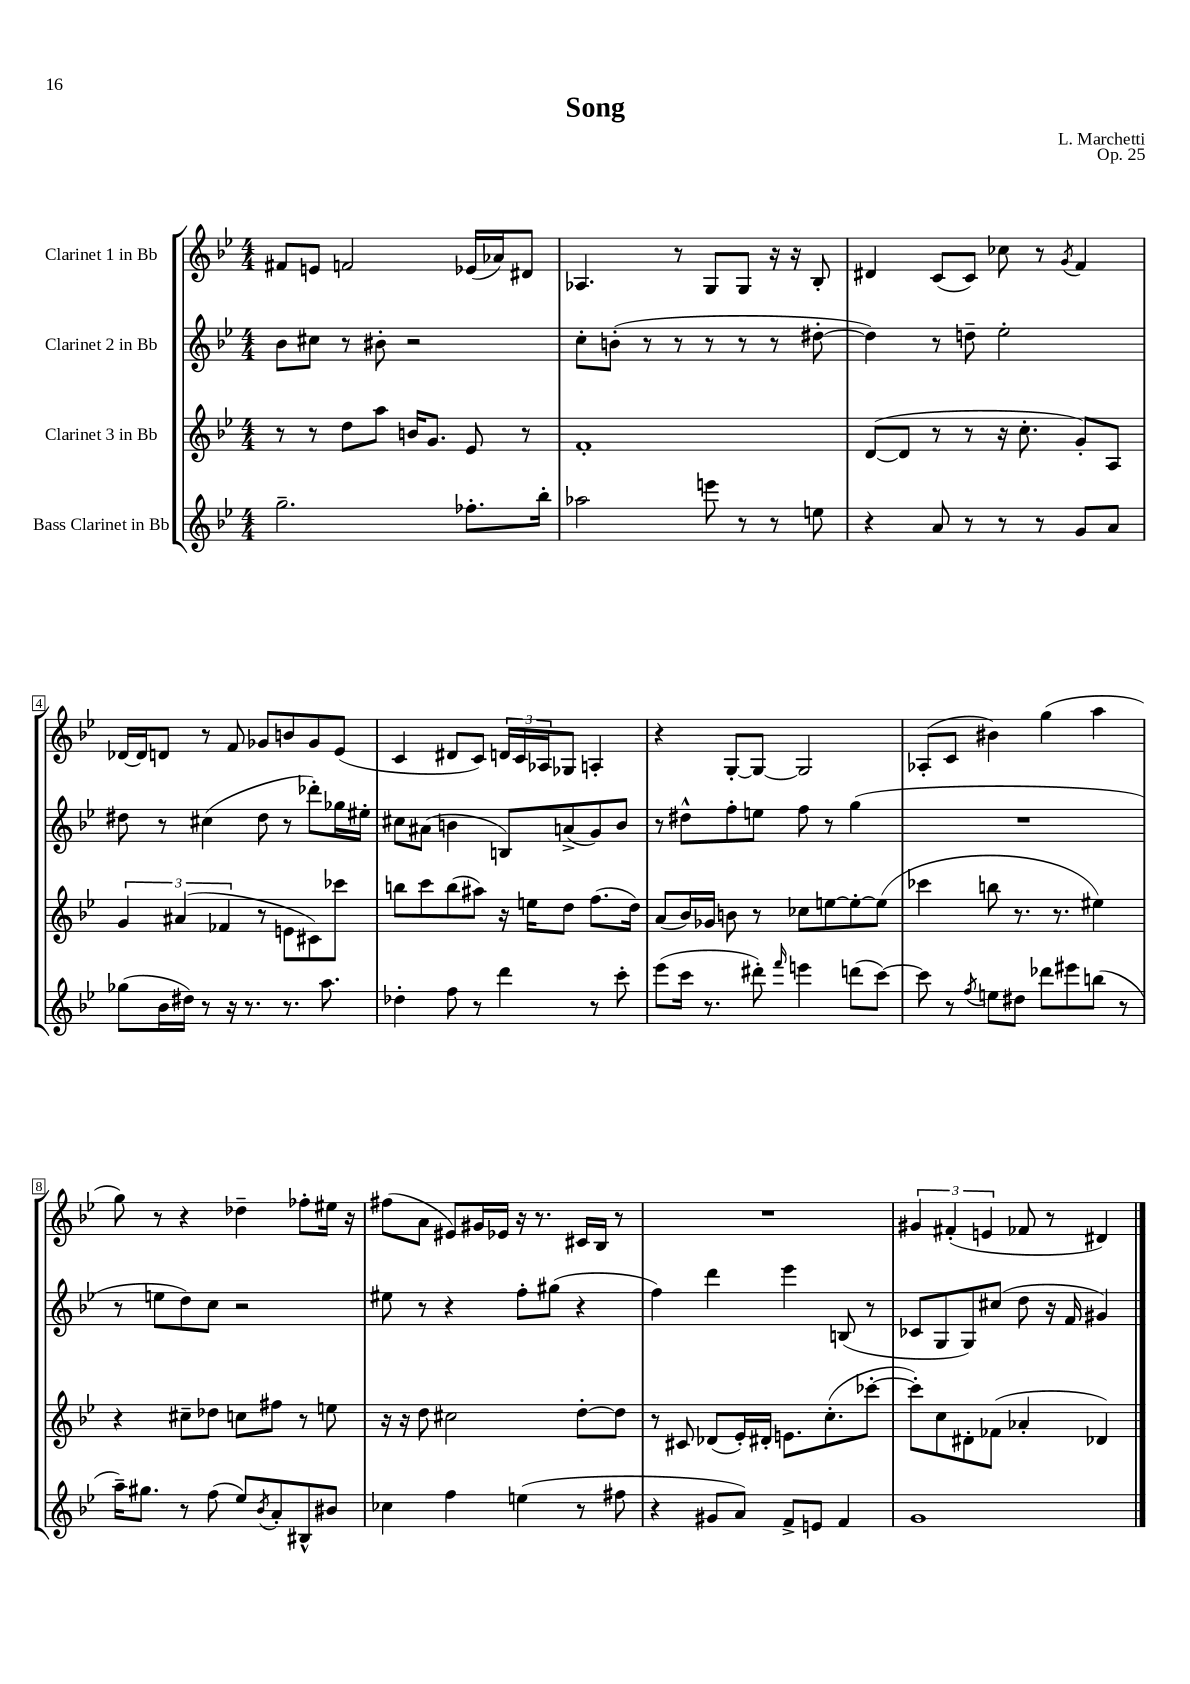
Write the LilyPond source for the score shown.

\header { title = "Song" composer = "L. Marchetti" opus = "Op. 25" }
<<
\new StaffGroup <<
\new Staff = "s0" \with { instrumentName = "Clarinet 1 in Bb" } {
    \clef treble \key bes \major \numericTimeSignature \time 4/4
    fis'8 e'8 f'2 ees'16( aes'16) dis'8 |
    aes4. r8 g8 g8 r16 r16 bes8-. |
    dis'4 c'8( c'8) ces''8 r8 \acciaccatura { g'8 } f'4 |
    des'16~ des'16 d'8 r8 f'8 ges'8 b'8 ges'8 ees'8( |
    c'4 dis'8 c'8) \tuplet 3/2 { d'16 c'16 aes16 } ges8 a4-. |
    r4 g8~-. g8~ g2 |
    aes8-.( c'8 bis'4) g''4( a''4 |
    g''8) r8 r4 des''4-- fes''8-. eis''16 r16 |
    fis''8( a'8 eis'8) gis'16 ees'16 r16 r8. cis'16 bes16 r8 |
    R1 |
    \tuplet 3/2 { gis'4 fis'4-.( e'4 } fes'8 r8 dis'4) \bar "|." |
}
\new Staff = "s1" \with { instrumentName = "Clarinet 2 in Bb" } {
    \clef treble \key bes \major \numericTimeSignature \time 4/4
    bes'8 cis''8 r8 bis'8-. r2 |
    c''8-. b'8-.( r8 r8 r8 r8 r8 dis''8~-. |
    dis''4) r8 d''8-- ees''2-. |
    dis''8 r8 cis''4( dis''8 r8 des'''8-.) ges''16 eis''16-. |
    cis''8 ais'8( b'4 b8) a'8->( g'8) b'8 |
    r8 dis''8-^ f''8-. e''8 f''8 r8 g''4( |
    R1 |
    r8 e''8 d''8) c''8 r2 |
    eis''8 r8 r4 f''8-. gis''8( r4 |
    f''4) d'''4 ees'''4 b8( r8 |
    ces'8 g8 g8) cis''8( d''8 r16 f'16 gis'4) \bar "|." |
}
\new Staff = "s2" \with { instrumentName = "Clarinet 3 in Bb" } {
    \clef treble \key bes \major \numericTimeSignature \time 4/4
    r8 r8 d''8 a''8 b'16 g'8. ees'8 r8 |
    f'1-. |
    d'8~( d'8 r8 r8 r16 c''8.-. g'8-.) a8 |
    \tuplet 3/2 { g'4 ais'4( fes'4 } r8 e'8 cis'8) ces'''8 |
    b''8 c'''8 b''8( ais''8) r16 e''16 d''8 f''8.( d''16) |
    a'8( bes'16) ges'16 b'8 r8 ces''8 e''8~ e''8~-. e''8( |
    ces'''4 b''8 r8. r8. eis''4) |
    r4 cis''8-- des''8 c''8 fis''8 r8 e''8 |
    r16 r16 d''8 cis''2 d''8~-. d''8 |
    r8 cis'8 des'8( ees'16-.) dis'16-. e'8. c''8.-.( ces'''8~-. |
    ces'''8-.) c''8 dis'8-. fes'8( aes'4-. des'4) \bar "|." |
}
\new Staff = "s3" \with { instrumentName = "Bass Clarinet in Bb" } {
    \clef treble \key bes \major \numericTimeSignature \time 4/4
    g''2.-- fes''8.-. bes''16-. |
    aes''2 e'''8 r8 r8 e''8 |
    r4 a'8 r8 r8 r8 g'8 a'8 |
    ges''8( bes'16 dis''16) r8 r16 r8. r8. a''8. |
    des''4-. f''8 r8 d'''4 r8 c'''8-. |
    ees'''8( c'''16 r8. dis'''8-.) \grace { f'''16 } e'''4 d'''8( c'''8~) |
    c'''8 r8 \acciaccatura { f''8 } e''8 dis''8 des'''8 eis'''8 b''8( r8 |
    a''16--) gis''8. r8 f''8( ees''8) \acciaccatura { bes'8 } a'8-. bis8-^ bis'8 |
    ces''4 f''4 e''4( r8 fis''8 |
    r4 gis'8 a'8) f'8-> e'8 f'4 |
    g'1 \bar "|." |
}
>>
>>
\layout { \context { \Score \override BarNumber.stencil = #(make-stencil-boxer 0.1 0.3 ly:text-interface::print) } }
